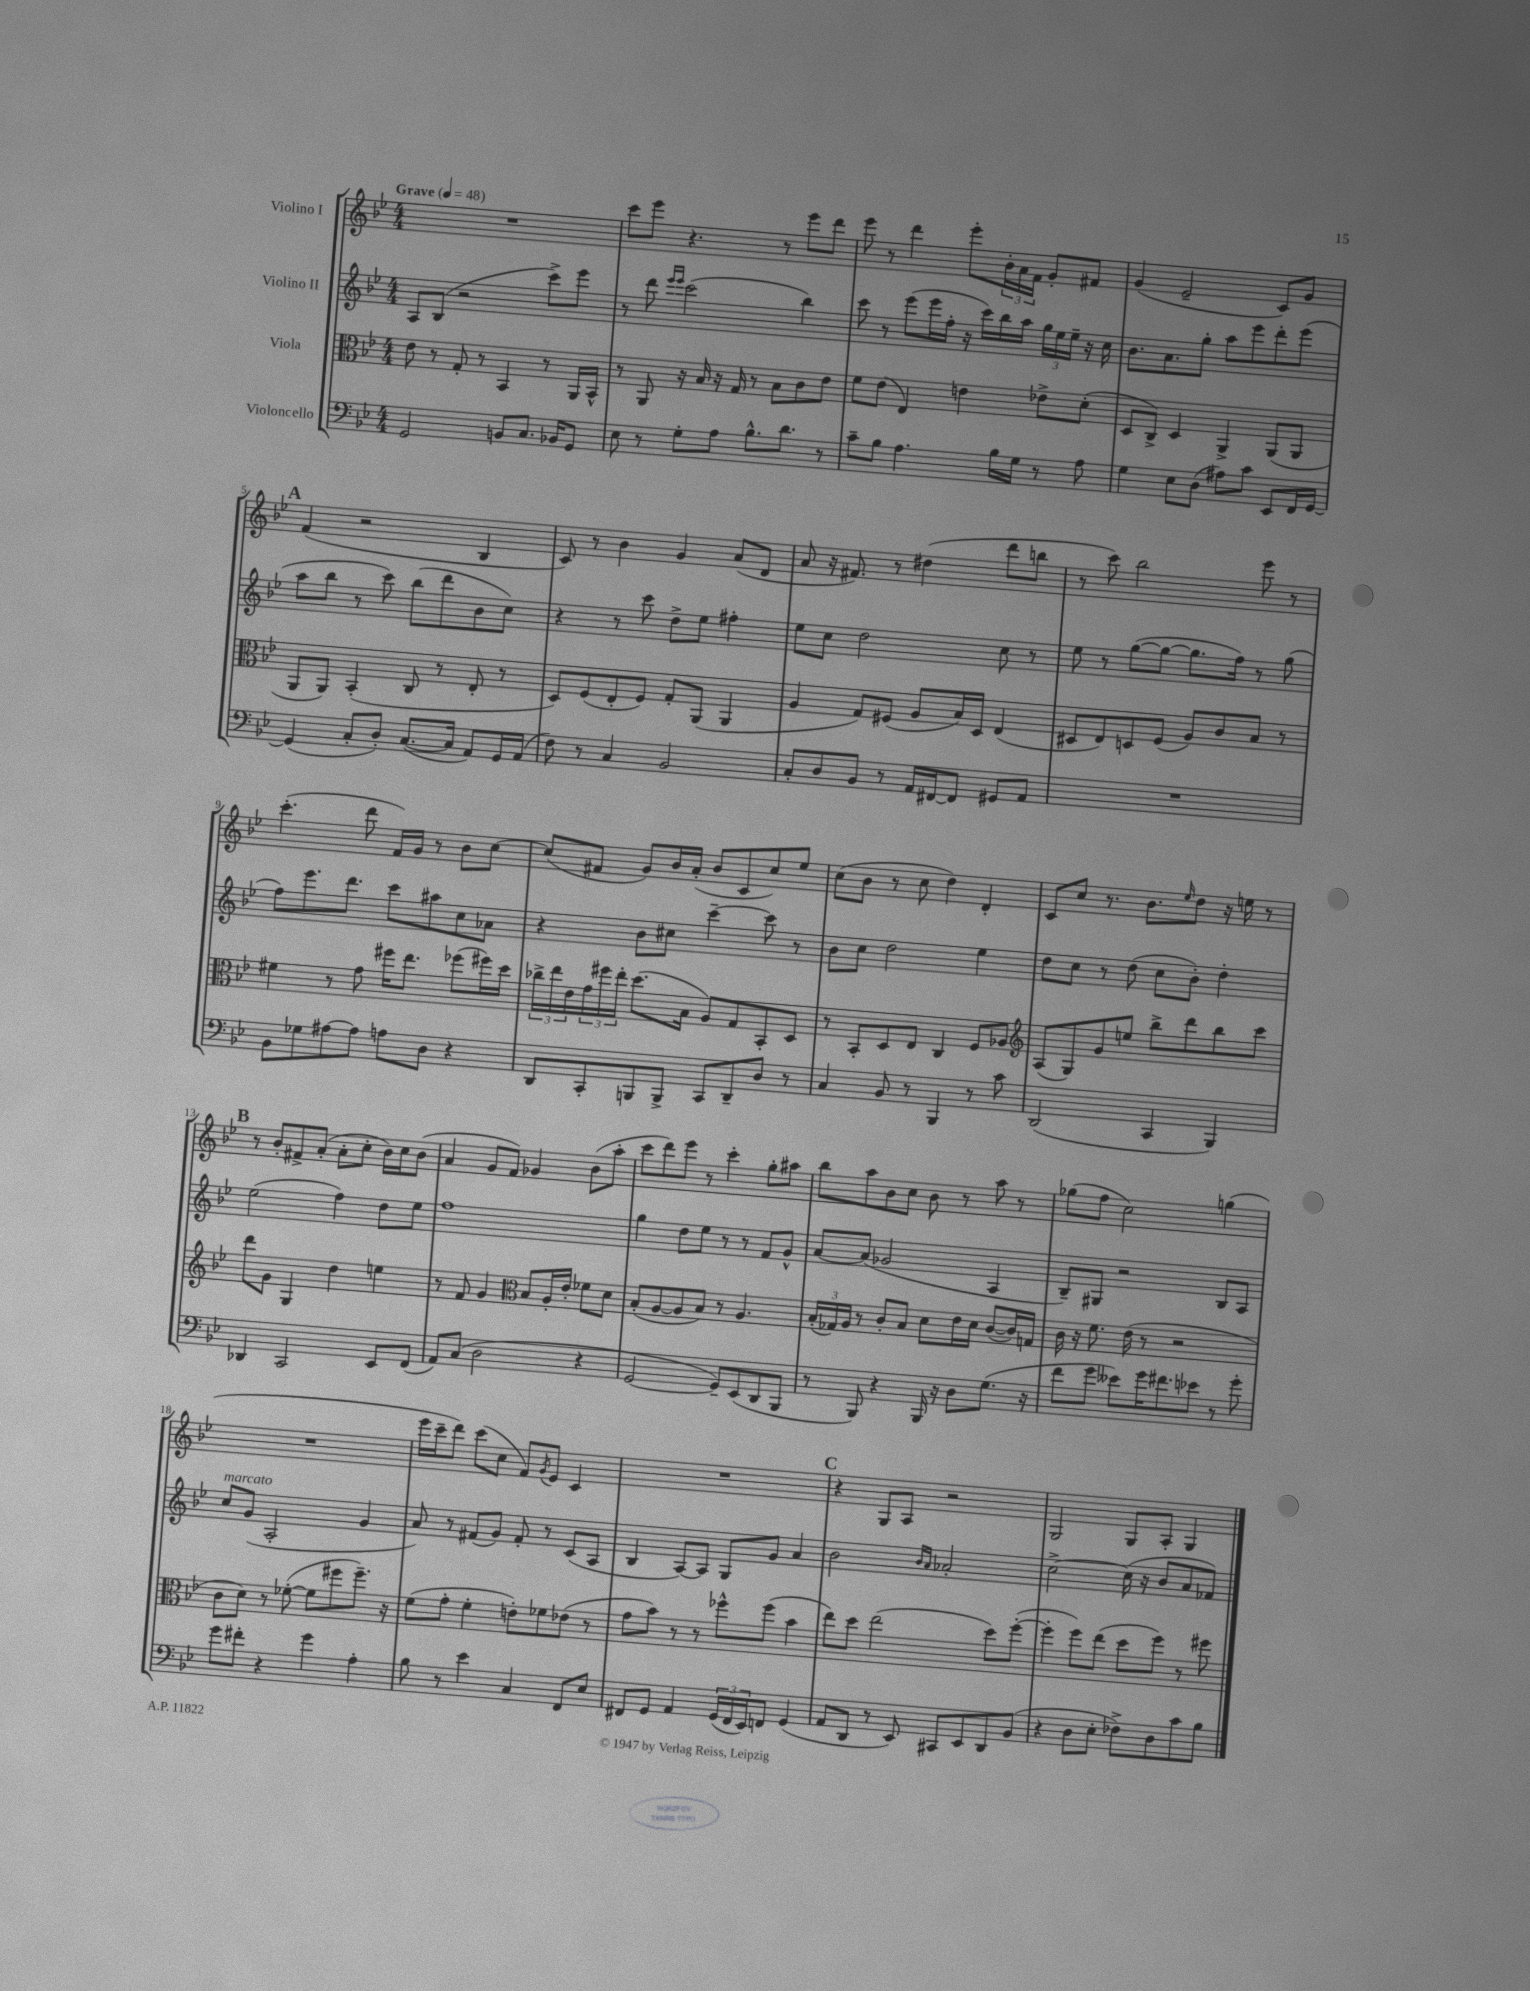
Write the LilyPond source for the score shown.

<<
\new StaffGroup <<
\new Staff = "s0" \with { instrumentName = "Violino I" } {
    \clef treble \key bes \major \numericTimeSignature \time 4/4 \tempo "Grave" 4 = 48
    R1 |
    c'''8 ees'''8 r4. r8 ees'''8 d'''8 |
    ees'''8 r8 d'''4 ees'''8-. \tuplet 3/2 { bes'16-. a'16 f'16 } g'8-. fis'8 |
    g'4( ees'2-- c'8) g'8 |
    \mark \markup { \bold "A" } f'4( r2 bes4 |
    c'8) r8 bes'4 g'4 a'8( d'8 |
    a'8 r16 fis'8.) r8 dis''4( d'''8 b''8 |
    r8 c'''8) bes''2 ees'''8 r8 |
    c'''4.-.( d'''8 f'16) g'16 r8 bes'8 c''8~ |
    c''8( fis'8 g'8) bes'16 a'16-.( bes'8 c'8 c''8) ees''8 |
    c''8( bes'8 r8 c''8 d''4) d'4-. |
    c'8 c''8 r8. bes'8. \grace { ees''16 } d''8 r16 e''16 r8 |
    \mark \markup { \bold "B" } r8 bes'8-. fis'8-> a'8-.( a'8-. c''8-. bes'16) c''16 bes'8( |
    a'4 g'8 f'8) ges'4 bes'8( a''8-. |
    c'''8 d'''8) ees'''8 r8 c'''4-. g''8-. ais''8 |
    bes''8 a''8 bes'8 c''8 bes'8 r8 a''8 r8 |
    ges''8( f''8 c''2) g''4( |
    R1 |
    ees'''16 c'''16-- d'''8) c'''8( c''8 f'8) \acciaccatura { g'8 } ees'8 c'4 |
    R1 |
    \mark \markup { \bold "C" } r4 g8 a8 r2 |
    g2 g8 a8-. g4 \bar "|." |
}
\new Staff = "s1" \with { instrumentName = "Violino II" } {
    \clef treble \key bes \major \numericTimeSignature \time 4/4
    a8 bes8( r2 c'''8->) ees'''8 |
    r8 d'''8 \grace { ees'''16 ees'''16 } c'''2( bes''4) |
    c'''8 r8 ees'''8( ees'''16 f''16-. r16 c'''16) bes''16 a''16 \tuplet 3/2 { g''16 ees''16 ees''16-- } r16 c''16 |
    bes'8. a'8. g''8-. a''8 ees'''8 d'''8-. ees'''8( |
    \mark \markup { \bold "A" } a''8 bes''8 r8 c'''8) bes''8( d'''8 bes'8 c''8) |
    r4 r8 c'''8 d''8-> ees''8 fis''4-. |
    ees''8 c''8 d''2 c''8 r8 |
    ees''8 r8 g''8~( g''8~ g''8. f''16) r8 g''8( |
    f''8) ees'''8. d'''8. c'''8 ais''8 c''8 aes'8 |
    r4 bes'8 cis''8 c'''4~-- c'''8 r8 |
    bes'8 c''8 d''2 ees''4 |
    d''8 c''8 r8 d''8( c''8 bes'8-.) d''4-. |
    \mark \markup { \bold "B" } ees''2( f''4) d''8 ees''8 |
    f''1 |
    g''4 d''8 ees''8 r8 r8 f'8 g'8-^ |
    a'8~ a'8( ges'2 a4 |
    bes8--) gis8 r2 bes8 a8 |
    c''8^\markup { \italic "marcato" } g'8( a2-. g'4 |
    a'8) r8 fis'8( g'8) fis'8-. r8 c'8( a8 |
    bes4 a8~) a8 g8 g'8 a'4 |
    \mark \markup { \bold "C" } bes'2 \grace { bes'16 a'16 } aes'2-. |
    c''2~-> c''16( r16 bes'8 a'8 fes'8) \bar "|." |
}
\new Staff = "s2" \with { instrumentName = "Viola" } {
    \clef alto \key bes \major \numericTimeSignature \time 4/4
    ees'8 r8 g8-. r8 bes,4 r8 a,16 bes,16-^ |
    r8 a,8 r16 bes16 r16 g16 r8 bes8 c'8 ees'8 |
    f'8 ees'8( ees4) e'4 ees'8-> d'8-.( |
    d8 c8->) d4 a,4-> a,8( a,8 |
    \mark \markup { \bold "A" } a,8 a,8) bes,4-.( c8 r8 ees8-. r8 |
    d8) f8( ees8-. f8) g8-. a,8( a,4 |
    a4 g8) fis8( a8 bes16) d16 ees4( |
    dis8 ees8) d8 f8( a8) c'8 bes8 r8 |
    fis'4 r8 g'8 fis''16 ees''8. fes''8( fis''16) d''16 |
    \tuplet 3/2 { ces''16-> ees''16 ees'16 } \tuplet 3/2 { g'16 fis''16 ees''16-. } d''8.( bes16 a8) g8 bes,8-. d8 |
    r8 bes,8-. d8 ees8 c4 f8 aes8 |
    \clef treble a8( g8) g'8 e''8 bes''8-> d'''8 bes''8 c'''8 |
    \mark \markup { \bold "B" } d'''8 g'8 g4 d''4 e''4 |
    r8 f'8 g'4 \clef alto bes8 a16-. ees'16-. fes'8 d'8 |
    bes8-.( a8~ a8 bes8) r8 a4. |
    \tuplet 3/2 { bes16-.( ges16) a16 } r8 c'8-. bes8 d'8 ees'16 d'16 c'8~( c'16) g16 |
    c'16 r16 f'8. ees'16( r8 r2 |
    c'8 d'8) r8 fes'8~-.( fes'8 fis''8 fis''8.--) r16 |
    f'8( g'8-. f'4-. e'8-.) fes'8 ees'8( r8 |
    g'8 bes'8) r8 r8 fes''8-^ fes''8( bes'4 |
    \mark \markup { \bold "C" } ees''8) d''8 ees''2( d''8) f''8~-.( |
    f''4-. f''8) ees''8( d''8 f''8) r8 fis''8 \bar "|." |
}
\new Staff = "s3" \with { instrumentName = "Violoncello" } {
    \clef bass \key bes \major \numericTimeSignature \time 4/4
    g,2 b,8 c8. bes,16 g,8 |
    ees8 r8 g8-. a8 bes8.-^ d'8. r8 |
    c'8-- bes8 a4. bes16 g16 r8 a8 |
    g4 ees8 d8( ais8) c'8 ees,8 f,16 g,16~ |
    \mark \markup { \bold "A" } g,4( c8-. d8-.) c8.~( c16 a,8) g,16 a,16( |
    f8) r8 c4 bes,2 |
    c8-. d8 bes,8 r8 a,16 fis,16~ fis,8 gis,8 a,8 |
    R1 |
    bes,8 ges8 ais8~ ais8 a8 d8 r4 |
    d,8 c,8-. b,,8 b,,8-> c,8 d,8-- d8 r8 |
    c4 bes,8 r8 bes,,4 r8 c'8 |
    d,2( c,4 bes,,4) |
    \mark \markup { \bold "B" } des,4 c,2 ees,8 f,8( |
    a,8) c8( d2 r4 |
    g,2~ g,8--) ees,8( d,8 bes,,8 |
    r8 bes,,8) r4 bes,,16 r16 d8 g8.( r16 |
    f'8 g'8 eeses'8) g'16 fis'8. ees'8 r8 g'8-. |
    g'8 fis'8-. r4 g'4 a4-. |
    bes8 r8 ees'4 c4 f,8 ees8 |
    fis,8 g,8 a,4 \tuplet 3/2 { g,16( fis,16 ees,16) } f,8 g,4( |
    \mark \markup { \bold "C" } a,8 d,8 r8 ees,8) cis,8 ees,8 d,8 bes,8( |
    r4 d8 ees8-. fes8->) d8 c'8 bes8 \bar "|." |
}
>>
>>
